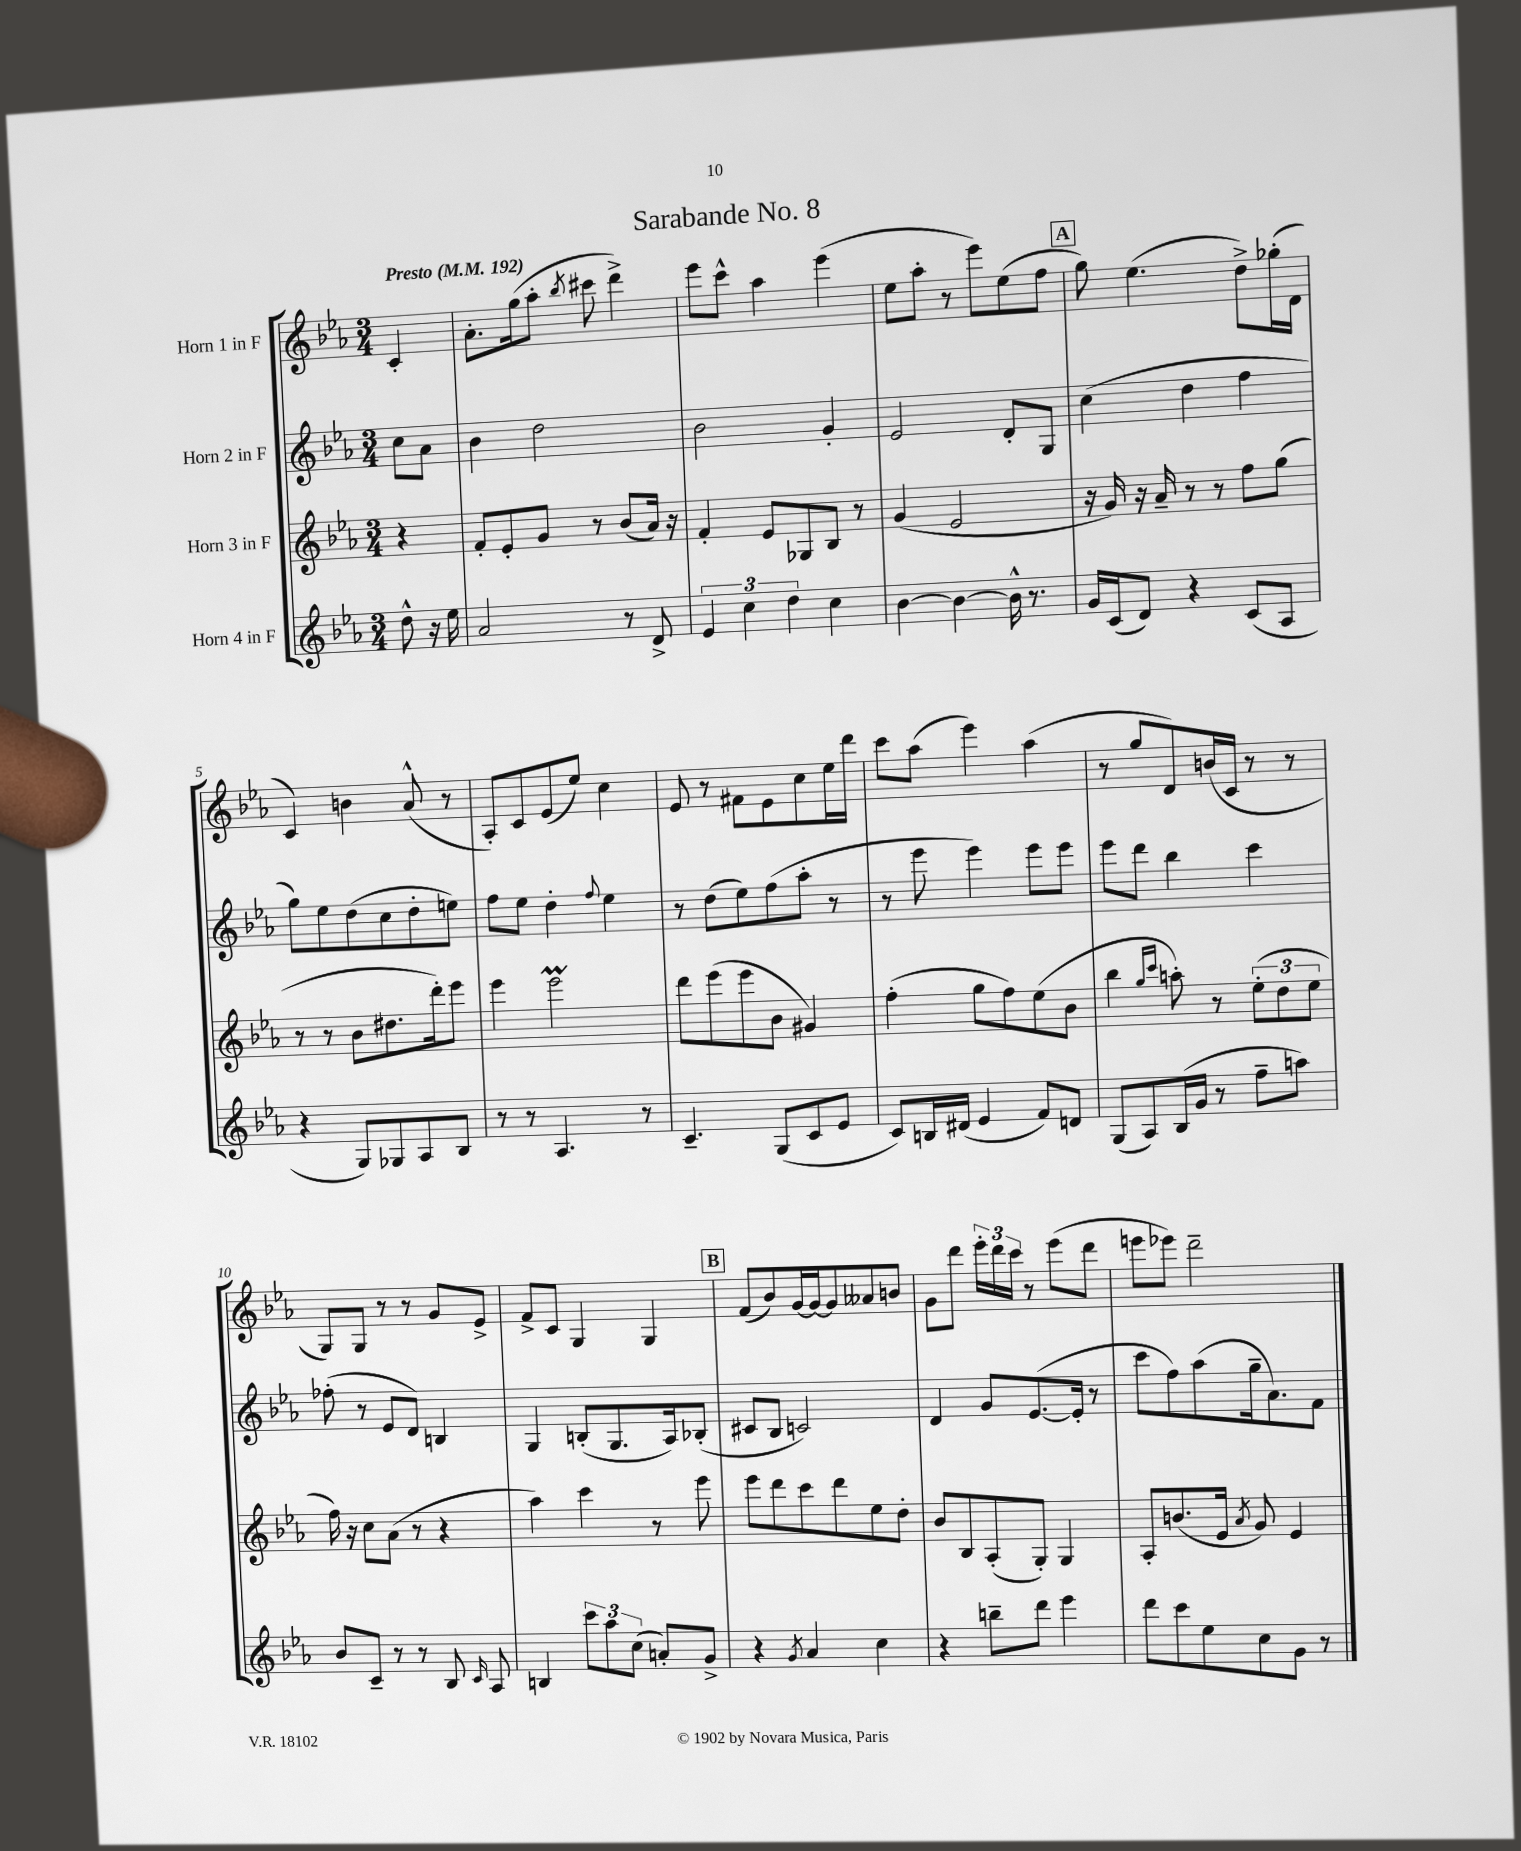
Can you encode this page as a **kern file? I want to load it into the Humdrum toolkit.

**kern	**kern	**kern	**kern
*staff4	*staff3	*staff2	*staff1
*clefG2	*clefG2	*clefG2	*clefG2
*k[b-e-a-]	*k[b-e-a-]	*k[b-e-a-]	*k[b-e-a-]
*M3/4	*M3/4	*M3/4	*M3/4
*MM192	*MM192	*MM192	*MM192
8dd^^	4r	8cc	4c'
16r	.	8a-	.
16ee-	.	.	.
=	=	=	=
2a-	8f'	4b-	8.a-'
.	8e-'	.	.
.	.	.	(16gg
.	8g	2dd	8aa-'
.	.	.	8qbb-
.	8r	.	8ccc#
8r	(8b-	.	4ddd^)
8d^	16a-)	.	.
.	16r	.	.
=	=	=	=
6e-	4f'	2b-	8eee-
.	.	.	8ccc^^
6cc	.	.	.
.	8e-	.	4aa-
6dd	.	.	.
.	8G-	.	.
4cc	8B-	4g'	(4eee-
.	8r	.	.
=	=	=	=
[4b-	(4g	2e-	8ee-
.	.	.	8aa-'
4b-_	2e-	.	8r
.	.	.	8eee-)
16b-^^]	.	8d'	(8ee-
8.r	.	.	.
.	.	8G	8ff
=	=	=	=
16g	16r	(4cc	8gg)
(16c	16g)	.	.
8d)	16r	.	(4.ee-
.	16a-~	.	.
4r	8r	4dd	.
.	8r	.	.
(8c	8ff	4ff	8dd^)
8A-	(8gg	.	(16gg-'
.	.	.	16d
=	=	=	=
4r	8r	8gg)	4c)
.	8r	8ee-	.
8G)	8b-	(8dd	4b
8G-	8.dd#	8cc	.
8A-	.	8dd'	(8a-^^
.	16ddd')	.	.
8B-	8eee-	8ee)	8r
=	=	=	=
8r	4eee-	8ff	8A-')
8r	.	8ee-	8c
4.A-	2eee-	4dd'	(8e-
.	.	.	8ee-)
.	.	8qqff	.
.	.	4ee-	4cc
8r	.	.	.
=	=	=	=
4.c~	8ddd	8r	8e-
.	(8eee-	(8dd	8r
.	8eee-	8ee-)	8f#
(8G	8b-	(8ff	8e-
8c	4g#)	8aa-'	8cc
8e-	.	8r	16ee-
.	.	.	16ddd
=	=	=	=
8c)	(4ff'	8r	8ccc
16B	.	8eee-	(8aa-
(16d#	.	.	.
4e-	8gg	4eee-)	4eee-)
.	8ff)	.	.
8f)	(8ee-	8eee-	(4aa-
8d	8b-	8eee-	.
=	=	=	=
(8G	4bb-	8eee-	8r
8A-)	.	8ddd	8gg
.	16qqgg	.	.
.	16qqccc	.	.
(16B-	8aa')	4bb-	8d)
16g	.	.	.
8r	8r	.	(16b
.	.	.	16c
8ff~	(12ee-'	4ccc	8r
.	12dd	.	.
8aa)	.	.	8r
.	12ee-	.	.
=	=	=	=
8b-	16ff)	(8ff-'	8G)
.	16r	.	.
8c~	8cc	8r	8G
8r	(8a-	8e-	8r
8r	8r	8d)	8r
8B-	4r	4B	8g
16qqc	.	.	.
8A-	.	.	8e-^
=	=	=	=
4B	4aa-)	4G	8f^
.	.	.	8c
12ccc	4ccc	(8B'	4G
12aa-	.	.	.
.	.	8.G	.
(12cc	.	.	.
8a')	8r	.	4G
.	.	16A-)	.
8g^	8eee-	(8B-'	.
=	=	=	=
4r	8eee-	8c#	(8f
.	8ddd	8B-	8b-)
8qg	.	.	.
4a-	8ccc	2c)	[16g
.	.	.	16g_
.	8ddd	.	8g]
4cc	8ee-	.	8a--
.	8dd'	.	8b
=	=	=	=
4r	8b-	4d	8g
.	8B-	.	8ddd
8bb~	(8A-'	8g	24eee-'
.	.	.	24ddd
.	.	.	24ccc
8ddd	8G')	([8.e-	8r
4eee-	4G	.	(8eee-
.	.	16e-']	.
.	.	8r	8ddd
=	=	=	=
8ddd	8A-'	8ccc	8eee
8ccc	(8.b	8ff)	8eee-)
8ee-	.	(8aa-	2ddd~
.	16e-	.	.
.	8qa-	.	.
8cc	8g)	16gg~	.
.	.	8.a-)	.
8g	4e-	.	.
8r	.	8f	.
==	==	==	==
*-	*-	*-	*-
